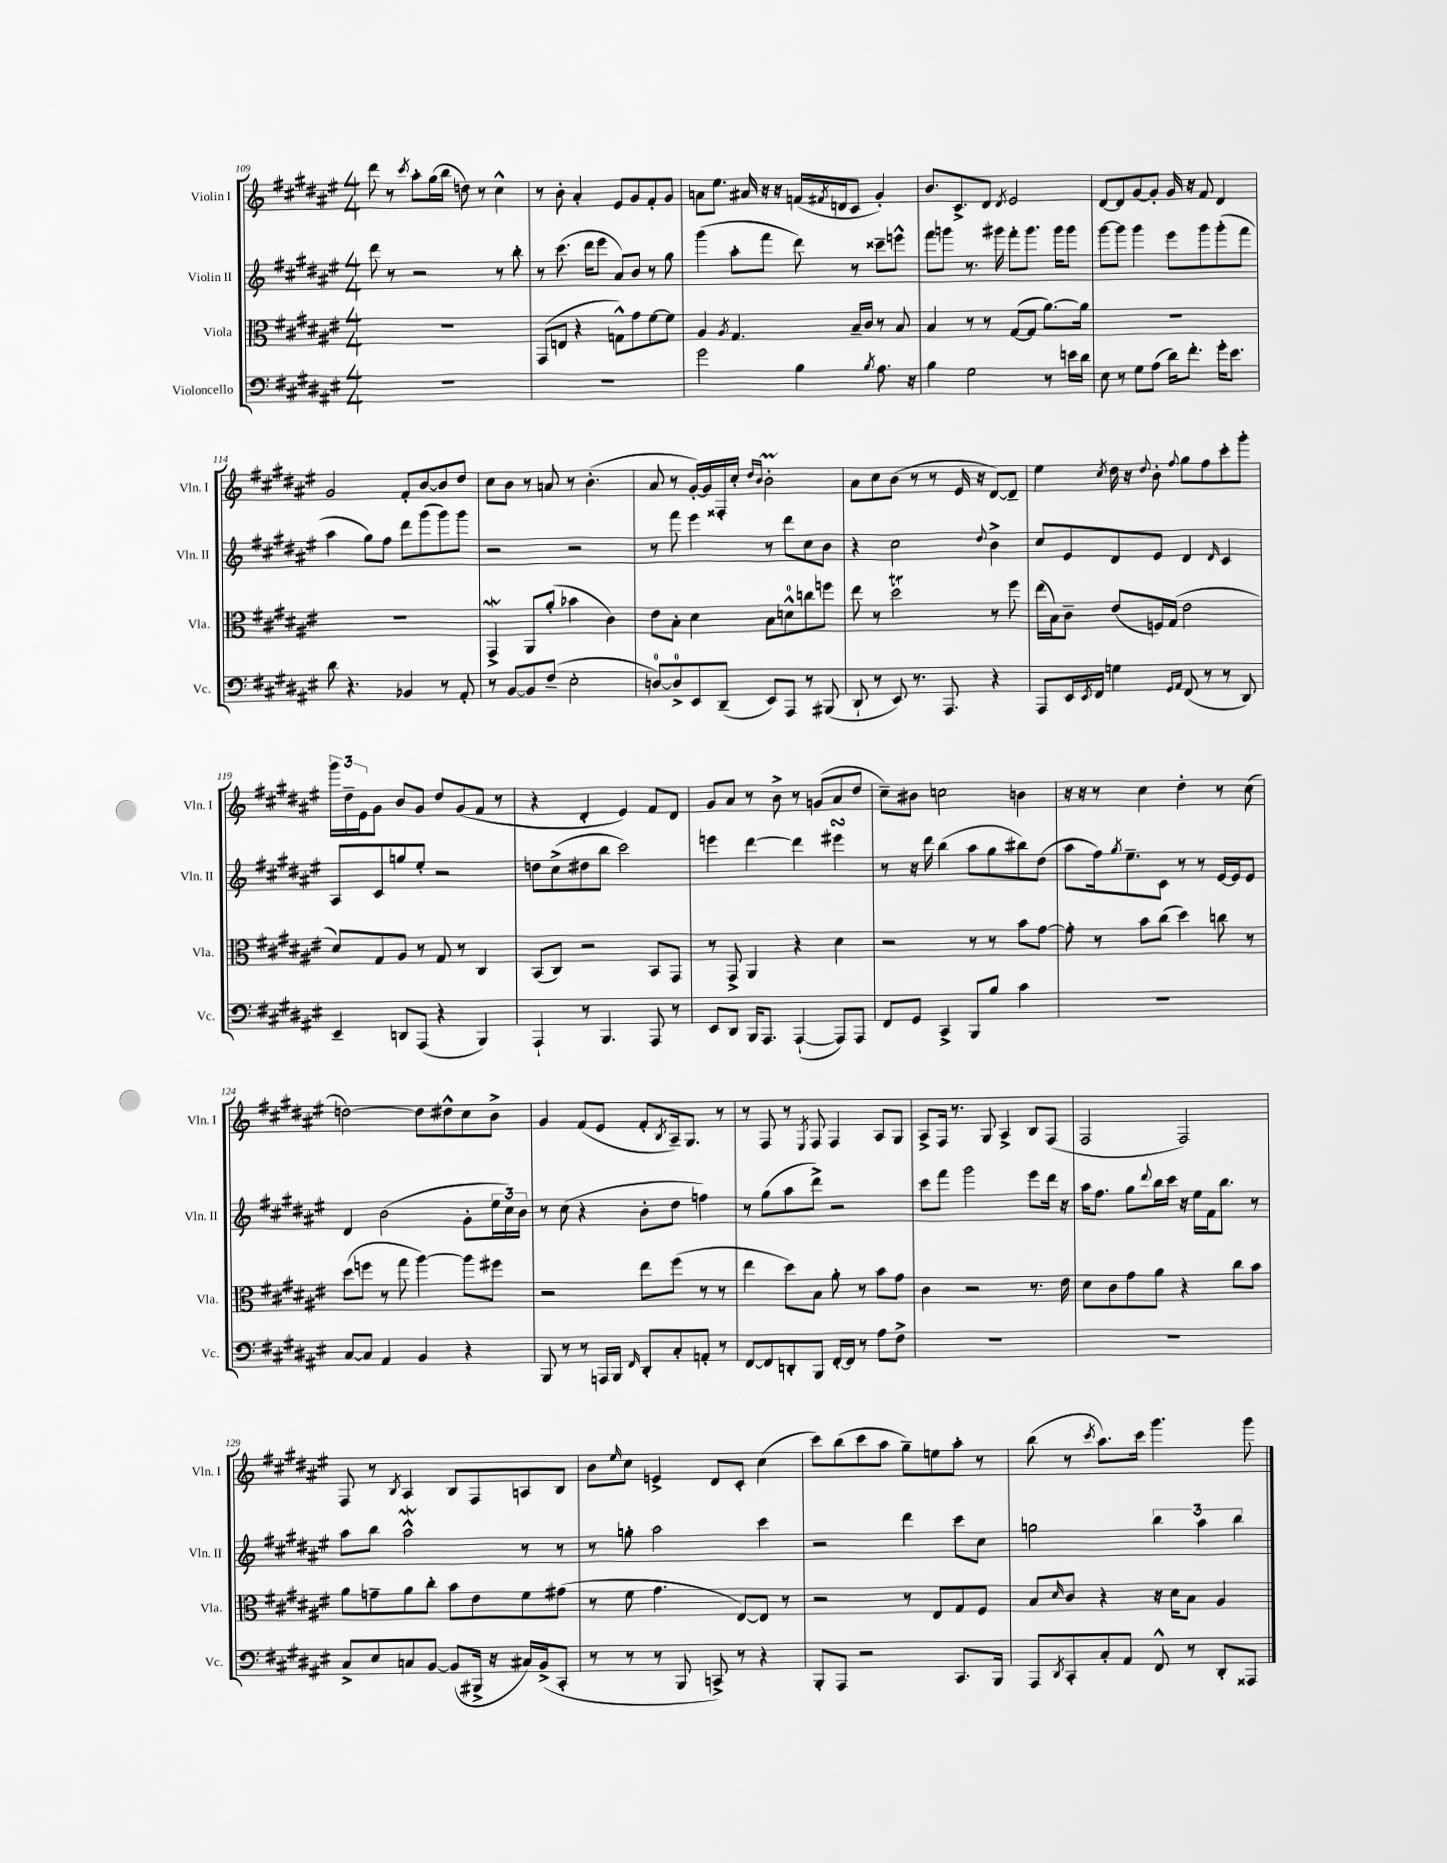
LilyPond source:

<<
\new StaffGroup <<
\new Staff = "s0" \with { instrumentName = "Violin I" shortInstrumentName = "Vln. I" } {
    \clef treble \key fis \major \numericTimeSignature \time 4/4
    dis'''8 r8 \acciaccatura { cis'''8 } ais''8-. gis''16( b''16 d''8) r8 cis''4-^ |
    r8 b'8-. ais'4-. eis'8 gis'8 fis'8-. gis'8 |
    a'8 eis''8. ais'16 r16 r16 f'16( \acciaccatura { fis'8 } d'16 cis'8 gis'4-.) |
    b'8. cis'8.-> dis'8 \acciaccatura { dis'8 } eis'2 |
    dis'8~ dis'8 gis'8~ gis'8-. gis'16 r16 fis'8 dis'4 |
    gis'2 fis'8-. b'8~ b'8 dis''8 |
    cis''8 b'8 r8 a'8 r8 b'4.-.( |
    ais'8 r8 gis'16~-.) gis'16 fisis16-. cis''16-. \grace { dis''16 b'16 } b'2-.\prall |
    ais'8 cis''8 b'8( r8 r8 eis'16 r16 dis'8~) dis'8-- |
    eis''4 \acciaccatura { cis''8 } dis''16 r16 \appoggiatura { dis''8 } b'8-. \appoggiatura { fis''8 } gis''8 fis''8 cis'''8-. gis'''8-. |
    \tuplet 3/2 { gis'''16 dis''16-- eis'16 } gis'8 b'8 gis'8 dis''8 gis'8( fis'8 r8 |
    r4 dis'4-. eis'4) fis'8 dis'8 |
    gis'8 ais'8 r8 b'8-> r8 g'8( ais'8 dis''8 |
    cis''8--) bis'8 c''2 b'4 |
    r16 r16 r8 cis''4 dis''4-. r8 cis''8( |
    d''2~) d''8 dis''8-^ cis''8 b'8-> |
    gis'4 fis'8( eis'8 fis'8-. \acciaccatura { b8 } ais16--) gis8. r8 |
    r8 fis8 r8 \acciaccatura { eis8 } fis8 fis4 ais8 gis8 |
    ais8-> fis16 r8. gis8 ais4-> b8 fis8( |
    fis2 fis2) |
    fis8 r8 \acciaccatura { b8 } ais4 b8 fis8 a8 b8 |
    b'8 \grace { eis''16 } cis''8 e'4-> dis'8 cis'8-. cis''4( |
    cis'''8) b''8( cis'''8 ais''8 gis''8--) e''8 ais''8-. r8 |
    b''8( r8 \acciaccatura { cis'''8 } ais''8.) cis'''16 gis'''4. gis'''8 \bar "|." |
}
\new Staff = "s1" \with { instrumentName = "Violin II" shortInstrumentName = "Vln. II" } {
    \clef treble \key fis \major \numericTimeSignature \time 4/4
    dis'''8 r8 r2 r8 b''8-. |
    r8 cis'''8.( dis'''16 eis'''8 ais'8) b'8 r8 gis''8 |
    gis'''4( ais''8-. fis'''8 dis'''8) r8 cisis'''8-- e'''8-^ |
    fis'''8 g'''8 r8. gis'''16 fis'''8-. gis'''8. gis'''16 gis'''8 |
    gis'''8~ gis'''8 gis'''4 eis'''8 gis'''8 gis'''8-.( fis'''8 |
    ais''4 gis''8) fis''8 dis'''8 gis'''8( gis'''8) gis'''8 |
    r2 r2 |
    r8 fis'''8 eis'''4 r8 dis'''8 cis''8 b'8 |
    r4 cis''2 \appoggiatura { dis''8 } b'4-> |
    cis''8 eis'8 dis'8 eis'8 dis'4 \grace { dis'16 } cis'4 |
    ais8 cis'8 g''8 eis''8-. r2 |
    d''8 cis''8->( dis''8 b''8 cis'''2) |
    e'''4 dis'''4~ dis'''4 eis'''4\turn |
    r8 r16 dis'''16 b''4( ais''8 gis''8 bis''8) dis''8( |
    ais''8 fis''16) \acciaccatura { gis''8 } eis''8.-- cis'8 r8 r8 eis'16~ eis'16 eis'8 |
    dis'4 b'2( gis'8-. \tuplet 3/2 { eis''16 cis''16) b'16 } |
    r8 cis''8( r4 b'8-. dis''8 f''4) |
    r8 gis''8( ais''8 dis'''8->) r2 |
    cis'''8 fis'''8 gis'''2 eis'''8 dis'''16 r16 |
    ais''16 fis''8. gis''8 \appoggiatura { dis'''8 } b''16 cis'''16 r16 eis''16 fis'16 b''8. r8 |
    ais''8 b''8 ais''2-^\mordent r8 r8 |
    r8 g''8-. ais''2 cis'''4 |
    r2 dis'''4 cis'''8 cis''8 |
    g''2 \tuplet 3/2 { b''4 ais''4 b''4 } \bar "|." |
}
\new Staff = "s2" \with { instrumentName = "Viola" shortInstrumentName = "Vla." } {
    \clef alto \key fis \major \numericTimeSignature \time 4/4
    R1 |
    gis,8( e8 r4 g8-^) gis'8 fis'8~ fis'8 |
    ais4 \acciaccatura { ais8 } gis4. b16-- cis'16 r8 b8 |
    b4 r8 r8 gis8~( gis8 ais'8.~) ais'16 |
    R1 |
    R1 |
    gis,4->\mordent ais,8 ais'8-.( bes'4 cis'4) |
    eis'8 b8-. dis'4 b8 d'8-0-^ c''8 f''8 |
    eis''8 r8 dis''2\trill r8 fis''8 |
    eis''16( b16) cis'8-- eis'8( f16) gis16( eis'2 |
    dis'8) gis8 ais8 r8 gis8 r8 cis4 |
    b,8( cis8) r2 b,8 gis,8 |
    r8 gis,8-> ais,4 r4 dis'4 |
    r2 r8 r8 b'8 gis'8~ |
    gis'8-. r8 b'8 cis''8( dis''4) c''8 r8 |
    dis''8( f''8 r8 gis''8 ais''4~) ais''8 fis''8 |
    r2 eis''8 fis''8( r8 r8 |
    eis''4 dis''8) b8 ais'8-. r8 b'8 gis'8 |
    cis'4 r2 r8. eis'16 |
    dis'8 cis'8 gis'8 ais'8 r4 cis''8 b'8 |
    ais'8 g'8-- ais'8 cis''8-. b'8 eis'8 fis'8 gis'8( |
    r8 fis'8 gis'4. eis8~) eis8 r8 |
    r2 r8 eis8 gis8 fis8 |
    b8 \grace { dis'16 } cis'8 r4 r16 dis'16 b8 ais4 \bar "|." |
}
\new Staff = "s3" \with { instrumentName = "Violoncello" shortInstrumentName = "Vc." } {
    \clef bass \key fis \major \numericTimeSignature \time 4/4
    R1 |
    R1 |
    gis'2 b4 \acciaccatura { b8 } ais8. r16 |
    b4 gis2 r8 e'16 dis'16 |
    eis8 r8 gis8 ais8( dis'16) fis'8.-. gis'16-. eis'8. |
    dis'8 r4. bes,4 r8 ais,8-. |
    r8 b,8~ b,8 fis8--( eis2-. |
    d8-0~) d8-0-> eis,8 dis,8--( eis,8) ais,,8 r8 bis,,8( |
    dis,8-! r8 eis,8) r8. ais,,8. r4 |
    ais,,8 eis,16 \acciaccatura { eis,8 } fis,16 g4 \grace { gis,16 ais,16 } fis,8( r8 r8 dis,8) |
    eis,4-- d,8 ais,,8( r4 b,,4) |
    ais,,4-! r8 b,,4. ais,,8 r8 |
    eis,8 dis,8 b,,16 ais,,8. ais,,4~-!( ais,,8) ais,,8 |
    fis,8 gis,8 cis,4-> b,,8 b8 cis'4 |
    R1 |
    cis8~ cis8 ais,4 b,4 r4 |
    b,,8 r8 r8 a,,16 b,,16 \grace { fis,16 } dis,8-. cis8-. a,8-. r8 |
    fis,8~ fis,8 d,8-. b,,8 fis,16~-. fis,16 r8 ais8 fis8-> |
    R1 |
    R1 |
    cis8-> eis8 c8 b,8~ b,8( bis,,16-> r16 cis16) b,16->( cis,8-. |
    r8 r8 r8 b,,8 c,8->) r8 r4 |
    b,,8-. ais,,8 r2 cis,8. b,,16 |
    ais,,8 \acciaccatura { dis,8 } cis,8-. cis8-. ais,8 fis,8-^ r8 dis,8-. aisis,,8 \bar "|." |
}
>>
>>
\layout { \context { \Score currentBarNumber = #109 } }
